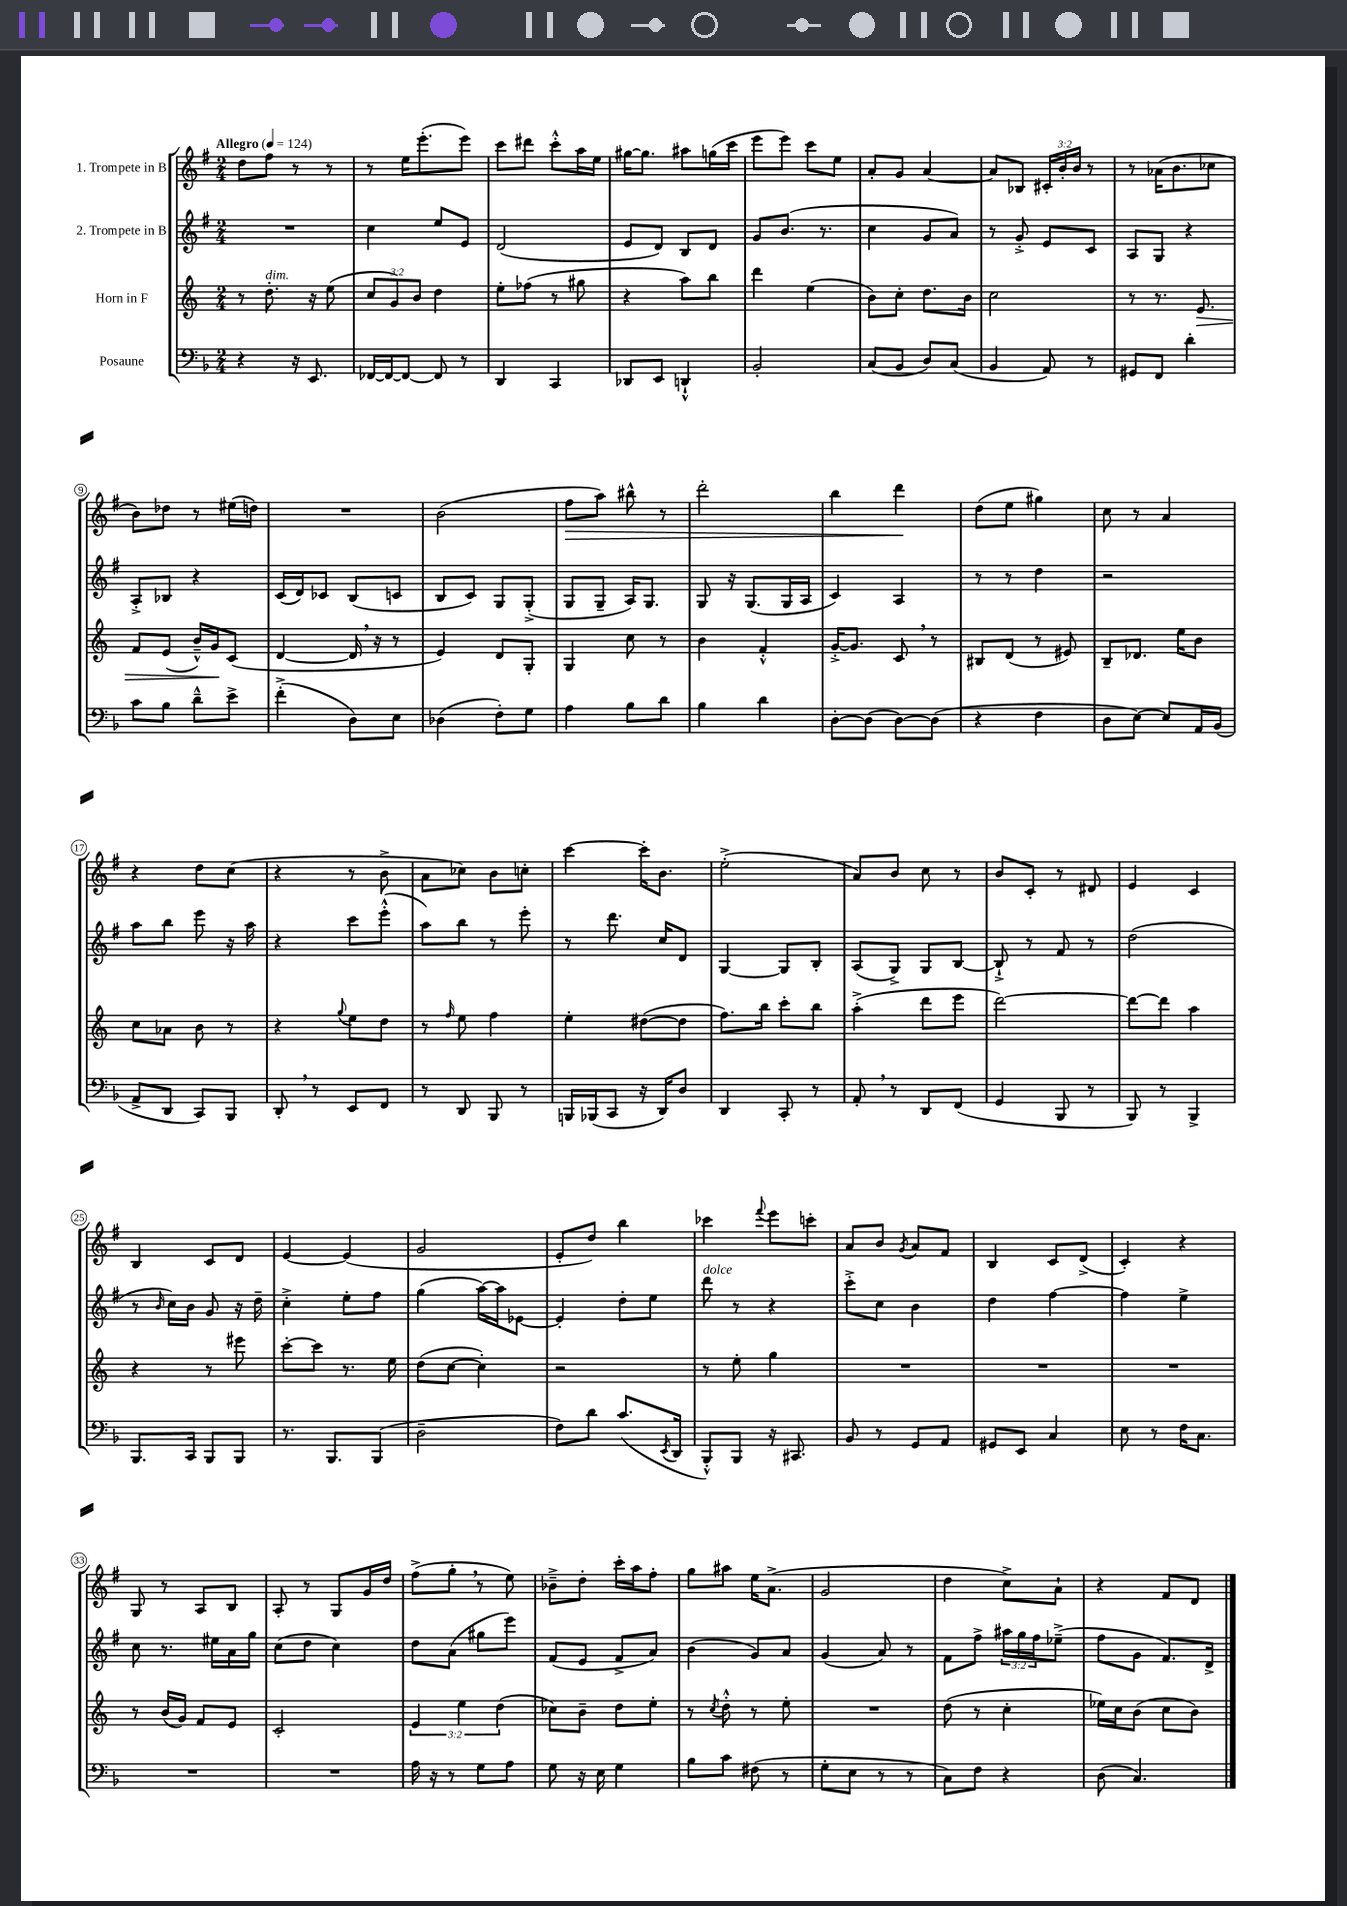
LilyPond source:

<<
\new StaffGroup <<
\new Staff = "s0" \with { instrumentName = "1. Trompete in B" } {
    \clef treble \key g \major \numericTimeSignature \time 2/4 \override Staff.TupletNumber.text = #tuplet-number::calc-fraction-text \tempo "Allegro" 4 = 124
    d''8 fis''8 r8 r8 |
    r8 e''16 e'''8.-.( e'''8) |
    c'''8 dis'''8 c'''8-.-^ a''16 e''16 |
    gis''16~ gis''8. ais''8 g''16( c'''16 |
    e'''8 e'''8) c'''8 e''8 |
    a'8-. g'8 a'4~ |
    a'8 bes8 \tuplet 3/2 { cis'16-. b'16-. b'16 } r8 |
    r8 aes'16( b'8. ces''8 |
    b'8) des''8 r8 eis''16( d''16) |
    R2 |
    b'2( |
    fis''8\> a''8) bis''8-^ r8 |
    d'''2-. |
    b''4 d'''4\! |
    d''8( e''8 gis''4) |
    c''8 r8 a'4 |
    r4 d''8 c''8( |
    r4 r8 b'8-> |
    a'8 ces''8) b'8 c''8-. |
    c'''4~ c'''16-. b'8. |
    e''2-.->( |
    a'8) b'8 c''8 r8 |
    b'8 c'8-. r8 dis'8 |
    e'4 c'4 |
    b4 c'8 d'8 |
    e'4~ e'4( |
    g'2 |
    e'8-. d''8) b''4 |
    ces'''4 \appoggiatura { fis'''8 } e'''8 c'''8-. |
    a'8 b'8 \acciaccatura { g'8 } a'8 fis'8 |
    b4 c'8 d'8->( |
    c'4-.) r4 |
    g8 r8 a8 b8 |
    a8-. r8 g8 g'16 d''16 |
    fis''8->( g''8-. \breathe r8 e''8) |
    bes'8---> d''8-. c'''16-. a''16 fis''8-. |
    g''8 ais''8 e''16 a'8.->( |
    g'2 |
    d''4 c''8->) a'8-! |
    r4 fis'8 d'8 \bar "|." |
}
\new Staff = "s1" \with { instrumentName = "2. Trompete in B" } {
    \clef treble \key g \major \numericTimeSignature \time 2/4 \override Staff.TupletNumber.text = #tuplet-number::calc-fraction-text
    R2 |
    c''4 e''8 e'8 |
    d'2( |
    e'8 d'8) b8 d'8 |
    g'8 b'8.( r8. |
    c''4 g'8 a'8) |
    r8 g'8-.-> e'8 c'8 |
    a8 g8 r4 |
    a8-.-> bes8 r4 |
    c'16( d'16) ces'8 b8( c'8 |
    b8 c'8) g8 g8-.->( |
    g8 g8-- a16) g8. |
    g8 r16 g8.( g16 a16 |
    c'4) a4 |
    r8 r8 d''4 |
    r2 |
    a''8 b''8 e'''8 r16 a''16 |
    r4 c'''8 e'''8-.-^( |
    a''8) b''8 r8 e'''8-. |
    r8 d'''8. c''16 d'8 |
    g4~ g8 b8-. |
    a8( g8->) g8 b8~ |
    b8-!-> r8 fis'8 r8 |
    d''2( |
    r8 \grace { b'16 } c''16) b'16 g'8 r16 d''16-- |
    c''4-.-> e''8-. fis''8 |
    g''4( a''16~) a''16 ees'8~ |
    ees'4-. d''8-. e''8 |
    d'''8^\markup { \italic "dolce" } r8 r4 |
    c'''8-.-> c''8 b'4 |
    d''4 fis''4~ |
    fis''4 e''4-> |
    c''8 r8. eis''16 a'16 g''16 |
    c''8( d''8 c''4) |
    d''8 a'8( gis''8 e'''8) |
    fis'8( e'8 fis'8-> a'8) |
    b'4( g'8) a'8 |
    g'4( a'8) r8 |
    fis'8 fis''8-> \tuplet 3/2 { ais''16 g''16 fis''16 } ees''8--->( |
    fis''8 g'8 fis'8.) d'16-> \bar "|." |
}
\new Staff = "s2" \with { instrumentName = "Horn in F" } {
    \clef treble \key c \major \numericTimeSignature \time 2/4 \override Staff.TupletNumber.text = #tuplet-number::calc-fraction-text
    r8 d''8.-.^\markup { \italic "dim." } r16 e''8( |
    \tuplet 3/2 { c''8 g'8) b'8 } d''4 |
    e''8-. fes''8( r8 gis''8 |
    r4 a''8) b''8 |
    d'''4 e''4( |
    b'8) c''8-. d''8. b'16 |
    c''2 |
    r8 r8. e'8.\> |
    f'8 e'8( b'16---^) g'16\! c'8( |
    d'4~ d'16 \breathe r16 r8 |
    e'4) d'8 g8-. |
    g4 c''8 r8 |
    b'4 f'4-.-^ |
    g'16~-.-> g'8. c'8 \breathe r8 |
    bis8 d'8( r8 eis'8) |
    b8-- des'8. e''16 b'8 |
    c''8 aes'8 b'8 r8 |
    r4 \appoggiatura { g''8 } e''8 d''8 |
    r8 \grace { f''16 } e''8 f''4 |
    e''4-. dis''8~( dis''8 |
    f''8.) b''16 c'''8-. b''8 |
    a''4-.->( d'''8 e'''8 |
    d'''2~) |
    d'''8~ d'''8 a''4 |
    r4 r8 eis'''8 |
    c'''8~-. c'''8 r8. e''16 |
    d''8( c''8~ c''4-.) |
    r2 |
    r8 e''8-. g''4 |
    R2 |
    R2 |
    R2 |
    r8 b'16( g'16) f'8 e'8 |
    c'2-. |
    \tuplet 3/2 { e'4 e''4 d''4( } |
    ces''8) b'8-- d''8 e''8-. |
    r8 \acciaccatura { c''8 } d''8-.-^ r8 e''8-. |
    R2 |
    d''8( r8 c''4-. |
    ees''16) c''16 b'8( c''8 b'8) \bar "|." |
}
\new Staff = "s3" \with { instrumentName = "Posaune" } {
    \clef bass \key f \major \numericTimeSignature \time 2/4
    r4 r16 e,8. |
    fes,16~ fes,16~ fes,8~ fes,8 r8 |
    d,4 c,4 |
    des,8 e,8 d,4-!-^ |
    bes,2-. |
    c8( bes,8 d8) c8( |
    bes,4 a,8) r8 |
    gis,8 f,8 d'4-. |
    c'8 bes8 d'8---^ e'8-> |
    f'4-.->( d8) e8 |
    des4( f8-.) g8 |
    a4 bes8 d'8 |
    bes4 d'4 |
    d8~-. d8( d8~) d8( |
    r4 f4 |
    d8 e8~) e8 a,16 bes,16( |
    a,8-> d,8 c,8) bes,,8 |
    d,8-. \breathe r8 e,8 f,8 |
    r8 d,8 bes,,8 r8 |
    b,,16 bes,,16( c,8 r16 d,16) d8 |
    d,4 c,8-. r8 |
    a,8-. \breathe r8 d,8 f,8( |
    g,4 bes,,8 r8 |
    bes,,8) r8 bes,,4-> |
    bes,,8. c,16 bes,,8 bes,,8 |
    r8. bes,,8. bes,,8( |
    d2-- |
    f8) d'8 c'8.( \acciaccatura { e,8 } d,16 |
    bes,,8-.-^) bes,,8 r16 cis,8. |
    bes,8 r8 g,8 a,8 |
    gis,8 e,8 c4 |
    e8 r8 f16 c8. |
    R2 |
    R2 |
    a16 r16 r8 g8 a8 |
    g8 r16 e16 g4 |
    bes8 c'8 fis8( r8 |
    g8-. e8 r8 r8 |
    c8) f8 r4 |
    d8( c4.) \bar "|." |
}
>>
>>
\layout { \context { \Score \override BarNumber.stencil = #(make-stencil-circler 0.1 0.3 ly:text-interface::print) } }
